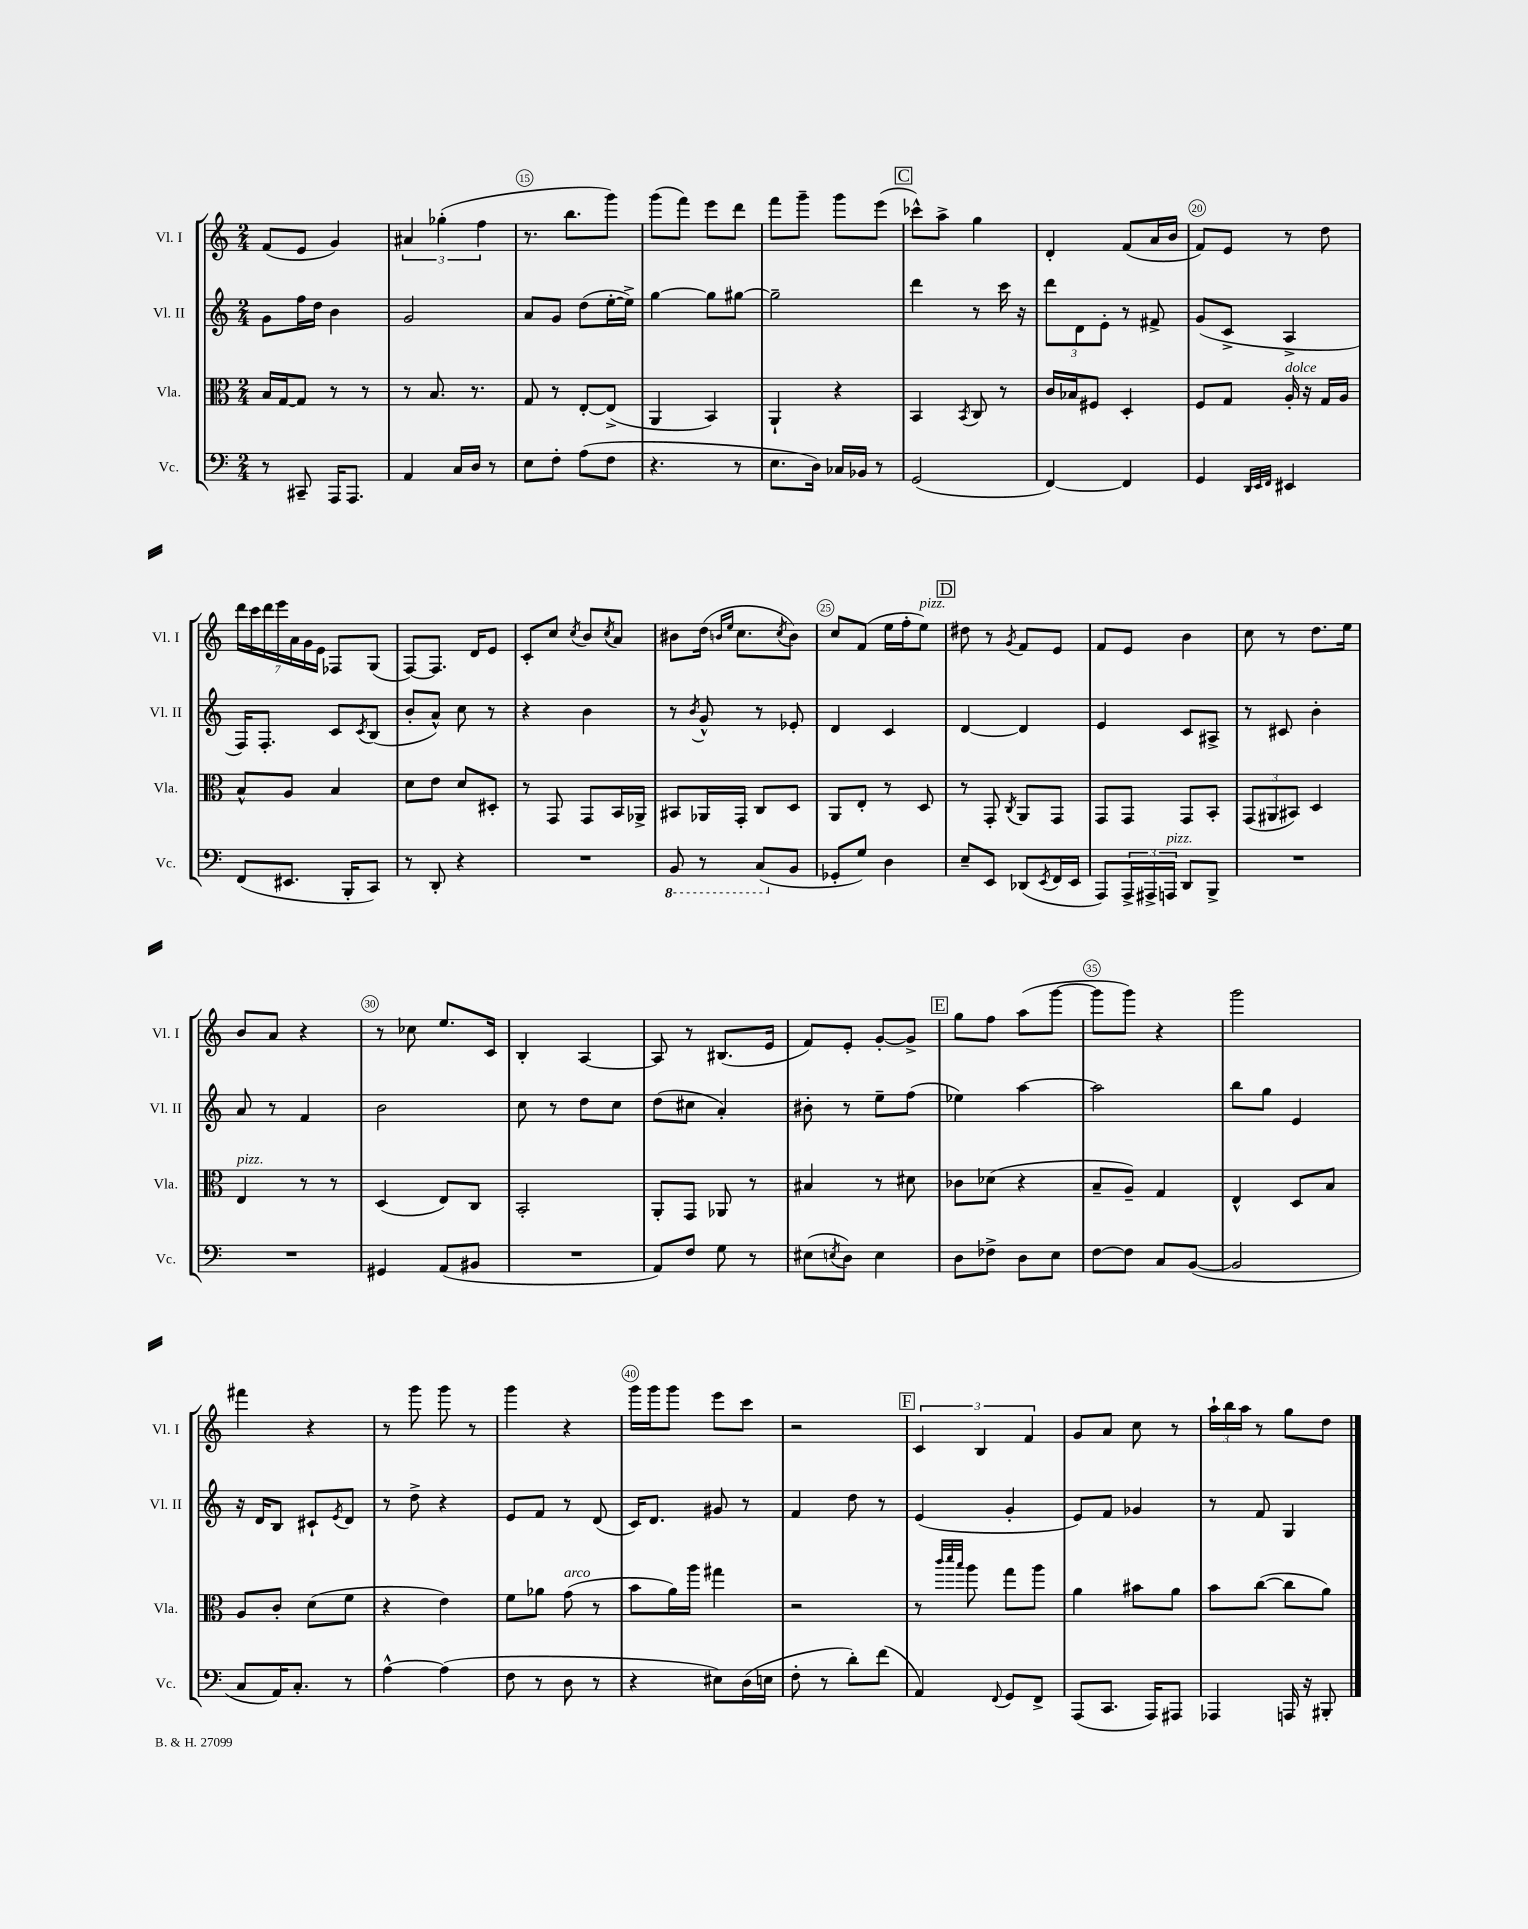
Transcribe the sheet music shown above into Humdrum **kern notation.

**kern	**kern	**kern	**kern
*staff4	*staff3	*staff2	*staff1
*clefF4	*clefC3	*clefG2	*clefG2
*k[]	*k[]	*k[]	*k[]
*M2/4	*M2/4	*M2/4	*M2/4
8r	16B	8g	(8f
.	[16G	.	.
8CC#~	8G]	16ff	8e
.	.	16dd	.
16AAA	8r	4b	4g)
8.AAA	.	.	.
.	8r	.	.
=	=	=	=
4AA	8r	2g	6a#
.	8.B	.	.
.	.	.	(6gg-'
16C	.	.	.
16D	8.r	.	.
.	.	.	6ff
8r	.	.	.
=	=	=	=
8E	8G	8a	8.r
8F'	8r	8g	.
.	.	.	8.bb
(8A	[8E'	(8dd	.
8F	(8E^]	[16ee'	8ggg)
.	.	16ee^])	.
=	=	=	=
4.r	4AA	[4gg	(8ggg
.	.	.	8fff)
.	4BB)	8gg]	8eee
8r	.	[8gg#	8ddd
=	=	=	=
8.E	4AA`	2gg#~]	8fff
.	.	.	8ggg~
16D)	.	.	.
16C-	4r	.	8ggg
16BB-	.	.	.
8r	.	.	(8eee
=	=	=	=
(2GG	4BB	4ddd	8ccc-^^)
.	.	.	8aa^
.	8qBB	.	.
.	8C	8r	4gg
.	8r	16ccc	.
.	.	16r	.
=	=	=	=
[4FF)	16c	12ddd	4d'
.	16B-	.	.
.	.	12d	.
.	8F#	.	.
.	.	12e'	.
4FF]	4D'	8r	(8f
.	.	8f#^	16a
.	.	.	16b
=	=	=	=
4GG	8F	(8g	8f)
.	8G	8c^	8e
32qqDD	.	.	.
32qqEE	.	.	.
32qqFF	.	.	.
4EE#	16A'	4A^	8r
.	16r	.	.
.	16G	.	8dd
.	16A	.	.
=	=	=	=
(8FF	8B^^	16F)	28ddd
.	.	.	28ccc
.	.	8.F'	.
.	.	.	28ddd
.	.	.	28eee
8.EE#	8A	.	.
.	.	.	28a
.	.	.	28g
.	.	.	28e
.	4B	8c	8F-
16BBB'	.	.	.
.	.	8qc	.
8CC)	.	(8B	(8G
=	=	=	=
8r	8d	8b'	[8F)
8DD'	8e	8a^^)	8.F]
4r	8d	8cc	.
.	.	.	16d
.	8D#'	8r	8e
=	=	=	=
2r	8r	4r	8c'
.	8GG	.	8cc
.	.	.	8qcc
.	8GG	4b	8b
.	.	.	8qcc
.	16BB	.	8a
.	16AA-^	.	.
=	=	=	=
8BBB	8BB#	8r	8b#
.	.	8qb	.
8r	16AA-	8g^^	(16dd
.	.	.	16qqb
.	.	.	16qqee
.	16GG'	.	8.cc
(8CC	8C	8r	.
.	.	.	8qcc
8BB	8D	8e-'	8b)
=	=	=	=
8GG-'	8AA	4d	8cc
8G)	8E'	.	(8f
4D	8r	4c	16ee
.	.	.	16ff'
.	8D	.	8ee)
=	=	=	=
8E~	8r	[4d	8dd#
8EE	8GG'	.	8r
.	8qC	.	8qg
(8DD-	8AA	4d]	8f
8qEE	.	.	.
16FF	8GG	.	8e
16EE	.	.	.
=	=	=	=
8AAA)	8GG	4e	8f
24AAA^	8GG	.	8e
24AAA#^	.	.	.
24AAA	.	.	.
8DD	8GG	8c	4b
8BBB^	8BB'	8A#^	.
=	=	=	=
2r	(12GG	8r	8cc
.	12AA#	.	.
.	.	8c#	8r
.	12BB#)	.	.
.	4D	4b'	8.dd
.	.	.	16ee
=	=	=	=
2r	4E	8a	8b
.	.	8r	8a
.	8r	4f	4r
.	8r	.	.
=	=	=	=
4GG#	(4D	2b	8r
.	.	.	8cc-
(8AA	8E)	.	8.ee
8BB#	8C	.	.
.	.	.	16c
=	=	=	=
2r	2BB'	8cc	4B'
.	.	8r	.
.	.	8dd	[4A
.	.	8cc	.
=	=	=	=
8AA)	8AA'	(8dd	8A]
8F	8GG	8cc#	8r
8G	8AA-	4a')	(8.B#
8r	8r	.	.
.	.	.	16e
=	=	=	=
(8E#	4B#	8b#'	8f)
8qE	.	.	.
8D)	.	8r	8e'
4E	8r	8ee~	[8g'
.	8d#	(8ff	8g^]
=	=	=	=
8D	8c-	4ee-)	8gg
8F-^	(8d-	.	8ff
8D	4r	[4aa	(8aa
8E	.	.	[8ggg
=	=	=	=
[8F	8B~	2aa]	8ggg]
8F]	8A~)	.	8ggg)
8C	4G	.	4r
([8BB	.	.	.
=	=	=	=
2BB]	4E^^	8bb	2ggg
.	.	8gg	.
.	8D	4e	.
.	8B	.	.
=	=	=	=
8C	8A	16r	4fff#
.	.	16d	.
16AA)	8c'	8B	.
8.C'	.	.	.
.	(8d	8c#`	4r
.	.	8qe	.
8r	8f	8d	.
=	=	=	=
[4A^^	4r	8r	8r
.	.	8dd^	8ggg
(4A]	4e)	4r	8ggg
.	.	.	8r
=	=	=	=
8F	8f	8e	4ggg
8r	8a-	8f	.
8D	(8g	8r	4r
8r	8r	(8d	.
=	=	=	=
4r	8b	16c)	16ggg
.	.	8.d	16ggg
.	16a)	.	8ggg
.	16aa	.	.
8E#)	4gg#	8g#	8eee
(16D	.	8r	8ccc
16E	.	.	.
=	=	=	=
8F'	2r	4f	2r
8r	.	.	.
8d')	.	8dd	.
(8f	.	8r	.
=	=	=	=
4AA)	8r	(4e	6c
.	32qqccc	.	.
.	32qqddd	.	.
.	32qqbb	.	.
.	8aa	.	.
.	.	.	6B
8qqFF	.	.	.
8GG	8gg	4g'	.
.	.	.	6f
8FF^	8aa	.	.
=	=	=	=
(8AAA	4a	8e)	8g
8.CC	.	8f	8a
.	8b#	4g-	8cc
16AAA)	.	.	.
8AAA#	8a	.	8r
=	=	=	=
4AAA-	8b	8r	24aa`
.	.	.	24bb
.	.	.	24aa
.	([8cc	8f	8r
16AAA	8cc]	4G	8gg
16r	.	.	.
8BBB#'	8a)	.	8dd
==	==	==	==
*-	*-	*-	*-
